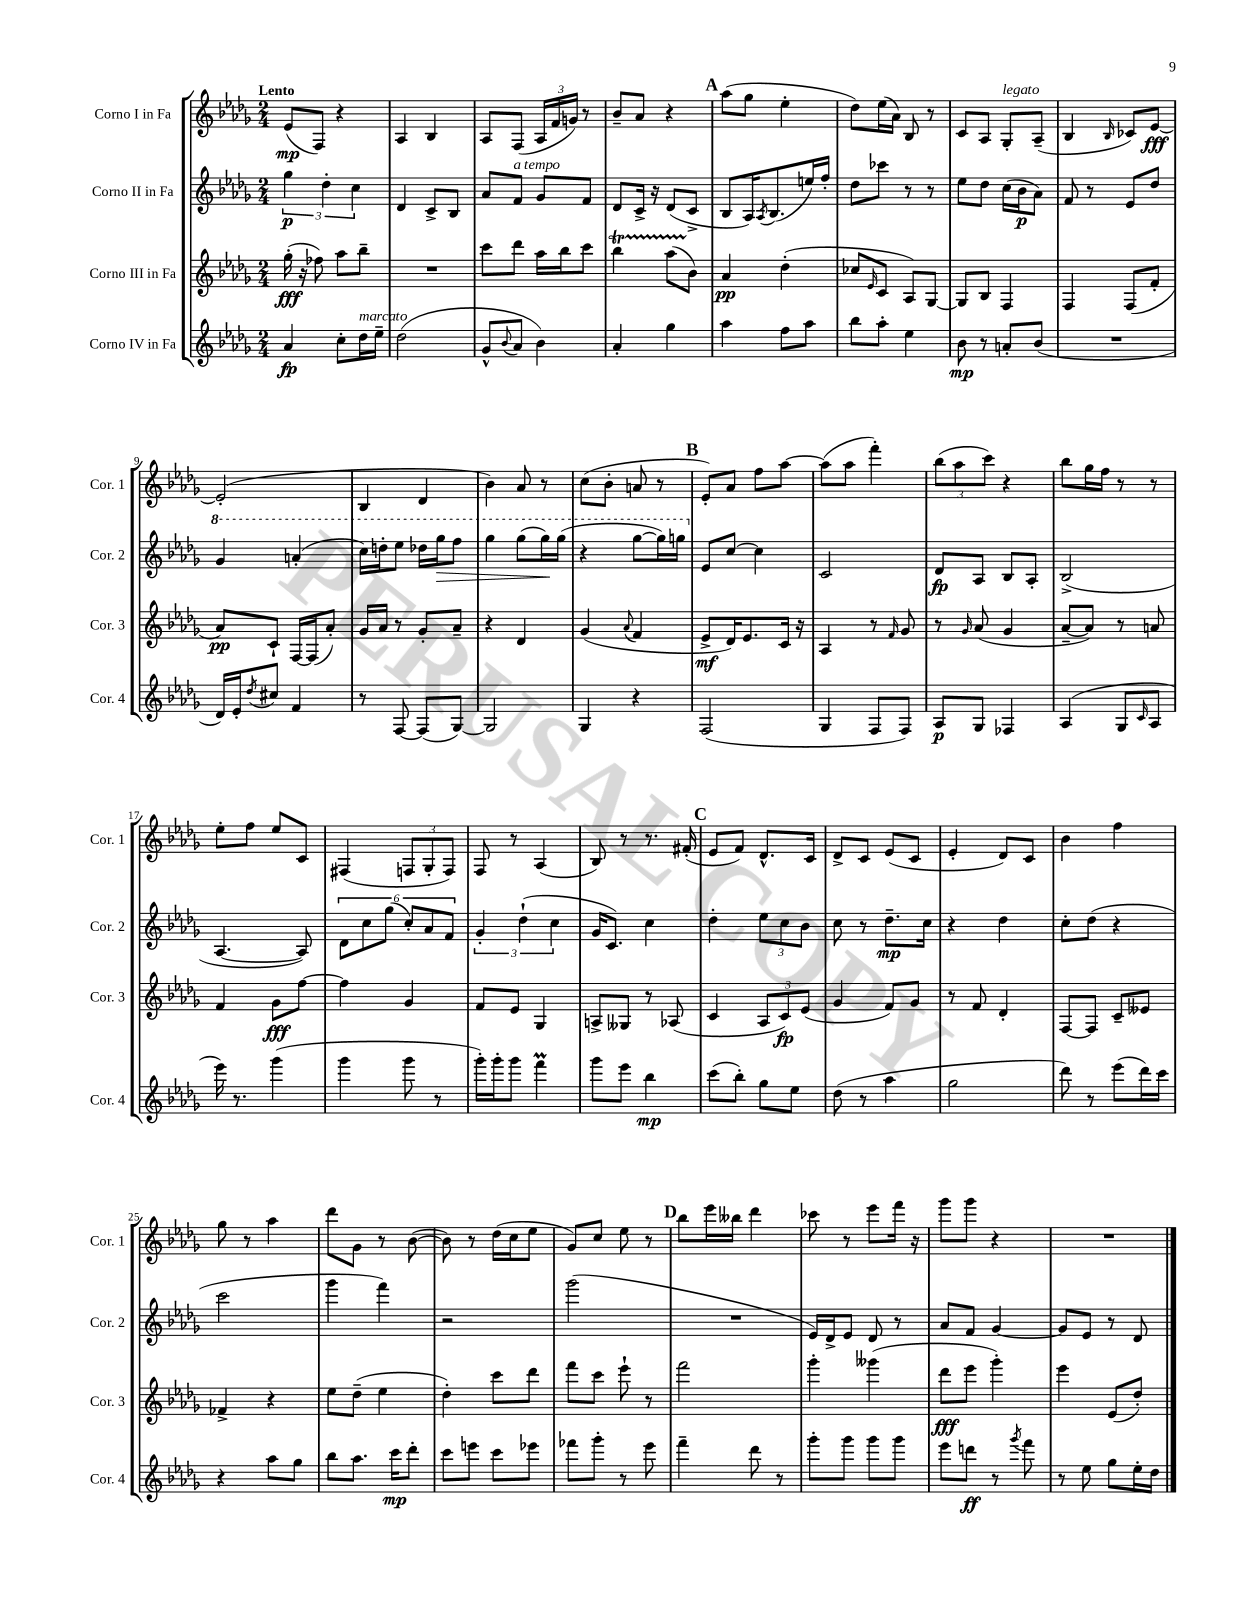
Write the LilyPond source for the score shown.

<<
\new StaffGroup <<
\new Staff = "s0" \with { instrumentName = "Corno I in Fa" shortInstrumentName = "Cor. 1" } {
    \clef treble \key des \major \numericTimeSignature \time 2/4 \tempo "Lento"
    ees'8\mp( f8) r4 |
    aes4 bes4 |
    aes8 f8( \tuplet 3/2 { aes16 f'16 g'16) } r8 |
    bes'8-- aes'8 r4 |
    \mark \markup { \bold "A" } aes''8( ges''8 ees''4-. |
    des''8) ees''16( aes'16) bes8 r8 |
    c'8 aes8 ges8-.^\markup { \italic "legato" } aes8--( |
    bes4 \grace { bes16 } ces'8) ees'8~\fff |
    ees'2-.( |
    bes4 des'4 |
    bes'4) aes'8 r8 |
    c''8( bes'8-. a'8 r8 |
    \mark \markup { \bold "B" } ees'8-.) aes'8 f''8 aes''8~ |
    aes''8( aes''8 f'''4-.) |
    \tuplet 3/2 { bes''8( aes''8 c'''8) } r4 |
    bes''8 ges''16 f''16 r8 r8 |
    ees''8-. f''8 ees''8 c'8 |
    fis4( \tuplet 3/2 { f8 ges8-. f8) } |
    f8 r8 aes4( |
    bes8) r8 r8. fis'16-.( |
    \mark \markup { \bold "C" } ees'8 f'8) des'8.-^ c'16 |
    des'8-> c'8 ees'8( c'8 |
    ees'4-. des'8) c'8 |
    bes'4 f''4 |
    ges''8 r8 aes''4 |
    des'''8 ges'8 r8 bes'8~( |
    bes'8) r8 des''16( c''16 ees''8 |
    ges'8) c''8 ees''8 r8 |
    \mark \markup { \bold "D" } bes''8 ees'''16 beses''16 des'''4 |
    ces'''8 r8 ees'''8 f'''16 r16 |
    ges'''8 ges'''8 r4 |
    R2 \bar "|." |
}
\new Staff = "s1" \with { instrumentName = "Corno II in Fa" shortInstrumentName = "Cor. 2" } {
    \clef treble \key des \major \numericTimeSignature \time 2/4
    \tuplet 3/2 { ges''4\p des''4-. c''4 } |
    des'4 c'8-> bes8 |
    aes'8 f'8^\markup { \italic "a tempo" } ges'8 f'8 |
    des'8 c'16-> r16 des'8( c'8-> |
    \mark \markup { \bold "A" } bes8 aes16) \acciaccatura { aes8 } bes8.( e''16) f''16-. |
    des''8 ces'''8 r8 r8 |
    ees''8 des''8 c''16( bes'16\p aes'8) |
    f'8 r8 ees'8 des''8 |
    \ottava #1 ges''4 a''4-.( |
    c'''16) d'''16-. ees'''8 des'''16 ges'''16\> f'''8 |
    ges'''4 ges'''8( ges'''16\!) ges'''16( |
    r4 ges'''8~ ges'''16) g'''16 \ottava #0 |
    \mark \markup { \bold "B" } ees'8 c''8~ c''4 |
    c'2 |
    des'8\fp aes8 bes8 aes8-. |
    bes2->( |
    aes4.~ aes8) |
    \tuplet 6/4 { des'8 c''8 ges''8( c''8-.) aes'8 f'8 } |
    \tuplet 3/2 { ges'4-. des''4-!( c''4 } |
    ges'16 c'8.) c''4 |
    \mark \markup { \bold "C" } des''4-. \tuplet 3/2 { ees''8 c''8 bes'8 } |
    c''8 r8 des''8.--\mp c''16 |
    r4 des''4 |
    c''8-. des''8( r4 |
    c'''2 |
    ges'''4 f'''4) |
    r2 |
    ges'''2( |
    \mark \markup { \bold "D" } R2 |
    ees'16) des'16-> ees'8 des'8 r8 |
    aes'8 f'8 ges'4~ |
    ges'8 ees'8 r8 des'8 \bar "|." |
}
\new Staff = "s2" \with { instrumentName = "Corno III in Fa" shortInstrumentName = "Cor. 3" } {
    \clef treble \key des \major \numericTimeSignature \time 2/4
    ges''16-.\fff( r16 fes''8) aes''8 bes''8-- |
    R2 |
    c'''8 des'''8 aes''16 bes''16 c'''8 |
    bes''4\startTrillSpan aes''8( bes'8\stopTrillSpan) |
    \mark \markup { \bold "A" } aes'4\pp des''4-.( |
    ces''8 \grace { ees'16 } c'8 aes8) ges8~ |
    ges8 bes8 f4 |
    f4 f8( f'8-. |
    aes'8\pp) c'8-! f16~ f16( aes'8-.) |
    ges'16 aes'16 r8 ges'8-. aes'8-- |
    r4 des'4 |
    ges'4( \appoggiatura { aes'8 } f'4 |
    \mark \markup { \bold "B" } ees'8->\mf des'16) ees'8. c'16 r16 |
    aes4 r8 \grace { f'16 } ges'8 |
    r8 \grace { ges'16 } aes'8( ges'4 |
    aes'8~-- aes'8) r8 a'8 |
    f'4 ges'8\fff f''8~ |
    f''4 ges'4 |
    f'8 ees'8 ges4 |
    a8-> geses8 r8 aes8( |
    \mark \markup { \bold "C" } c'4 \tuplet 3/2 { aes8 c'8\fp) ees'8( } |
    ges'4 f'8) ges'8 |
    r8 f'8 des'4-. |
    f8~ f8 c'8-- eeses'8 |
    fes'4-> r4 |
    ees''8 des''8--( ees''4 |
    des''4-.) c'''8 des'''8 |
    f'''8 c'''8 ees'''8-! r8 |
    \mark \markup { \bold "D" } f'''2 |
    ges'''4-. geses'''4( |
    des'''8\fff ees'''8 ges'''4-.) |
    ees'''4 ees'8( des''8-.) \bar "|." |
}
\new Staff = "s3" \with { instrumentName = "Corno IV in Fa" shortInstrumentName = "Cor. 4" } {
    \clef treble \key des \major \numericTimeSignature \time 2/4
    aes'4\fp c''8-. des''16^\markup { \italic "marcato" } ees''16-- |
    des''2( |
    ges'8-^ \appoggiatura { bes'8 } aes'8 bes'4) |
    aes'4-. ges''4 |
    \mark \markup { \bold "A" } aes''4 f''8 aes''8 |
    bes''8 aes''8-. ees''4 |
    bes'8\mp r8 a'8-. bes'8( |
    R2 |
    des'16) ees'16-. \acciaccatura { des''8 } cis''8 f'4 |
    r8 f8~ f8( ges8~) |
    ges2 |
    ges4 r4 |
    \mark \markup { \bold "B" } f2( |
    ges4 f8 f8) |
    aes8\p ges8 fes4 |
    aes4( ges8 \grace { c'16 } aes8 |
    ees'''16) r8. ges'''4( |
    ges'''4 ges'''8 r8 |
    ges'''16-.) ges'''16-. ges'''8 f'''4\prall |
    ges'''8 ees'''8 bes''4\mp |
    \mark \markup { \bold "C" } c'''8( bes''8-.) ges''8 ees''8 |
    des''8( r8 aes''4 |
    ges''2 |
    des'''8) r8 ees'''8( des'''16) c'''16 |
    r4 aes''8 ges''8 |
    bes''8 aes''8. c'''16\mp des'''8-. |
    c'''8 e'''8 c'''8 ees'''8 |
    fes'''8 ges'''8-. r8 ees'''8 |
    \mark \markup { \bold "D" } f'''4-- des'''8 r8 |
    ges'''8-. ges'''8 ges'''8 ges'''8 |
    ees'''8 d'''8\ff r8 \acciaccatura { ges'''8 } f'''8 |
    r8 ees''8 ges''8 ees''16-. des''16 \bar "|." |
}
>>
>>
